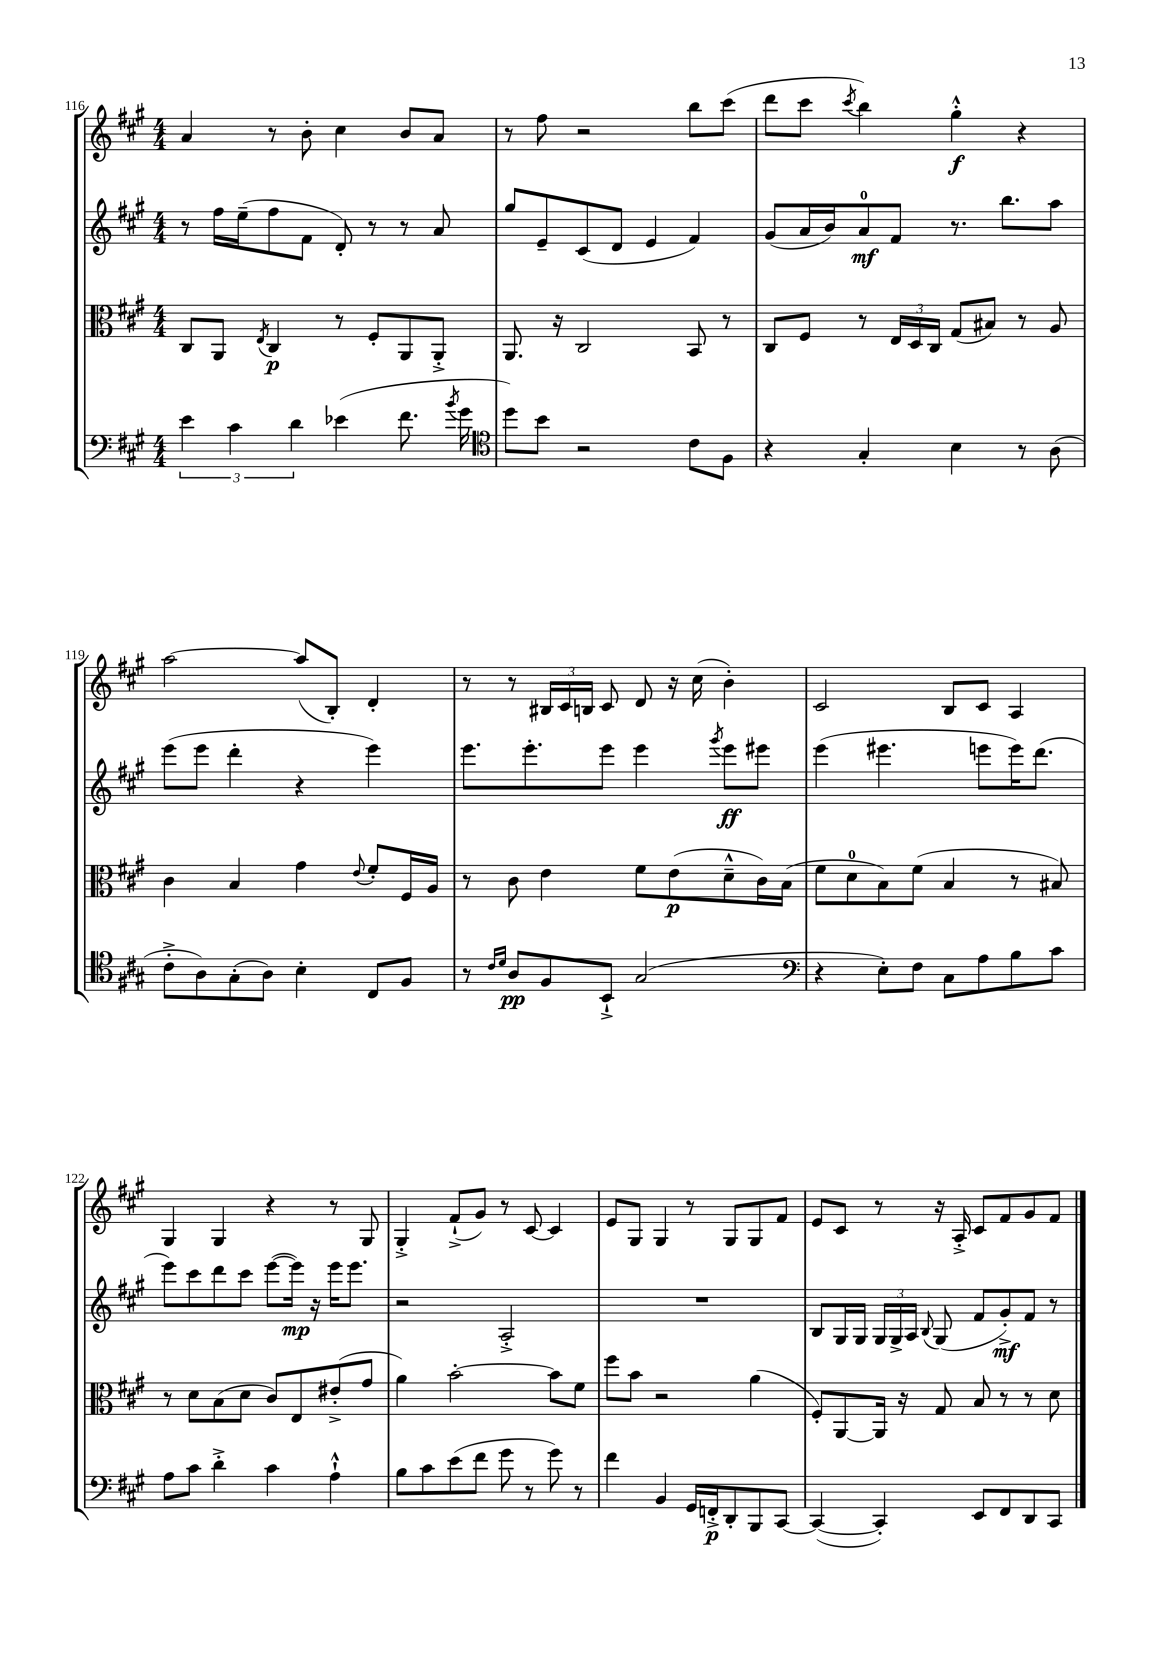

**kern	**dynam	**kern	**dynam	**kern	**dynam	**kern	**dynam
*part4	*part4	*part3	*part3	*part2	*part2	*part1	*part1
*staff4	*staff4	*staff3	*staff3	*staff2	*staff2	*staff1	*staff1
*clefF4	*	*clefC3	*	*clefG2	*	*clefG2	*
*k[f#c#g#]	*	*k[f#c#g#]	*	*k[f#c#g#]	*	*k[f#c#g#]	*
*M4/4	*	*M4/4	*	*M4/4	*	*M4/4	*
=116	=116	=116	=116	=116	=116	=116	=116
6e\	.	8C#/L	.	8r	.	4a/	.
.	.	8AA/J	.	16ff#\LL	.	.	.
6c#\	.	.	.	.	.	.	.
.	.	.	.	(16ee~\J	.	.	.
.	.	8qE/	.	.	.	.	.
.	.	4C#/	p	8ff#\	.	8r	.
6d\	.	.	.	.	.	.	.
.	.	.	.	8f#\J	.	8b'\	.
(4e-X\	.	8r	.	8d'/)	.	4cc#\	.
.	.	8F#'/L	.	8r	.	.	.
8.f#\	.	8AA/	.	8r	.	8b/L	.
.	.	8AA'^/J	.	8a/	.	8a/J	.
8qb/	.	.	.	.	.	.	.
16g#\	.	.	.	.	.	.	.
=117	=117	=117	=117	=117	=117	=117	=117
*clefC4	*	*	*	*	*	*	*
8dd\L)	.	8.AA/	.	8gg#/L	.	8r	.
8b\J	.	.	.	8e~/	.	8ff#\	.
.	.	16r	.	.	.	.	.
2r	.	2C#/	.	(8c#/	.	2r	.
.	.	.	.	8d/J	.	.	.
.	.	.	.	4e/	.	.	.
8c#\L	.	8BB/	.	4f#/)	.	8bb\L	.
8F#\J	.	8r	.	.	.	(8ccc#\J	.
=118	=118	=118	=118	=118	=118	=118	=118
4r	.	8C#/L	.	(8g#/L	.	8ddd\L	.
.	.	8F#/J	.	16a/L	.	8ccc#\J	.
.	.	.	.	16b/J)	.	.	.
.	.	.	.	.	.	8qccc#/	.
4G#'/	.	8r	.	8a/	mf	4bb\)	.
.	.	24E/LL	.	8f#/J	.	.	.
.	.	24D/	.	.	.	.	.
.	.	24C#/JJ	.	.	.	.	.
4B\	.	(8G#/L	.	8.r	.	4gg#'^^\	f
.	.	8B#X/J)	.	.	.	.	.
.	.	.	.	8.bb\L	.	.	.
8r	.	8r	.	.	.	4r	.
(8A\	.	8A/	.	8aa\J	.	.	.
!!LO:LB:g=z
=119	=119	=119	=119	=119	=119	=119	=119
8c#'^\L	.	4c#\	.	(8eee\L	.	[2aa\	.
8A\)	.	.	.	8eee\J	.	.	.
(8G#'\	.	4B/	.	4ddd'\	.	.	.
8A\J)	.	.	.	.	.	.	.
4B'\	.	4g#\	.	4r	.	(8aa/L]	.
.	.	.	.	.	.	8B'/J)	.
.	.	8qqe/	.	.	.	.	.
8C#/L	.	8f#'/L	.	4eee\)	.	4d'/	.
8F#/J	.	16F#/L	.	.	.	.	.
.	.	16A/JJ	.	.	.	.	.
=120	=120	=120	=120	=120	=120	=120	=120
8r	.	8r	.	8.eee\L	.	8r	.
16qqc#/LL	.	.	.	.	.	.	.
16qqd/JJ	.	.	.	.	.	.	.
8A/L	pp	8c#\	.	.	.	8r	.
.	.	.	.	8.eee'\	.	.	.
8F#/	.	4e\	.	.	.	24B#X/LL	.
.	.	.	.	.	.	24c#/	.
.	.	.	.	.	.	24Bn/JJ	.
8BB`^/J	.	.	.	8eee\J	.	8c#/	.
(2G#/	.	8f#\L	.	4eee\	.	8d/	.
.	.	(8e\	p	.	.	16r	.
.	.	.	.	.	.	(16cc#\	.
.	.	.	.	8qggg#/	.	.	.
.	.	8d~^^\	.	8eee\L	ff	4b'\)	.
.	.	16c#\L)	.	8eee#X\J	.	.	.
.	.	(16B\JJ	.	.	.	.	.
=121	=121	=121	=121	=121	=121	=121	=121
*clefF4	*	*	*	*	*	*	*
4r	.	8f#\L	.	(4eee\	.	2c#/	.
.	.	8d\	.	.	.	.	.
8E'\L)	.	8B\)	.	4.eee#X\	.	.	.
8F#\J	.	(8f#\J	.	.	.	.	.
8C#\L	.	4B/	.	.	.	8B/L	.
8A\	.	.	.	8eeen\L	.	8c#/J	.
8B\	.	8r	.	16eee\K)	.	4A/	.
.	.	.	.	(8.ddd\J	.	.	.
8c#\J	.	8B#X/)	.	.	.	.	.
!!LO:LB:g=z
=122	=122	=122	=122	=122	=122	=122	=122
8A\L	.	8r	.	8eee\L)	.	4G#/	.
8c#\J	.	8d\L	.	8ccc#\	.	.	.
4d'^\	.	(8B\	.	8ddd\	.	4G#/	.
.	.	8d\J	.	8ccc#\J	.	.	.
4c#\	.	8c#/L)	.	([8eee\L	.	4r	.
.	.	8E/	.	16eee\Jk])	mp	.	.
.	.	.	.	16r	.	.	.
4A`^^\	.	(8e#X'^/	.	16eee\KL	.	8r	.
.	.	.	.	8.eee\J	.	.	.
.	.	8g#/J	.	.	.	8G#/	.
=123	=123	=123	=123	=123	=123	=123	=123
8B\L	.	4a\)	.	2r	.	4G#'^/	.
8c#\	.	.	.	.	.	.	.
(8e\	.	[2b'\	.	.	.	(8f#`^/L	.
8f#\J	.	.	.	.	.	8g#/J)	.
8g#\	.	.	.	2A'^/	.	8r	.
8r	.	.	.	.	.	[8c#/	.
8g#\)	.	8b\L]	.	.	.	4c#/]	.
8r	.	8f#\J	.	.	.	.	.
=124	=124	=124	=124	=124	=124	=124	=124
4f#\	.	8ff#\L	.	1r	.	8e/L	.
.	.	8b\J	.	.	.	8G#/J	.
4BB/	.	2r	.	.	.	4G#/	.
16GG#/LL	.	.	.	.	.	8r	.
16FFn'^/J	p	.	.	.	.	.	.
8DD'/	.	.	.	.	.	8G#/L	.
8BBB/	.	(4a\	.	.	.	8G#/	.
[8CC#/J	.	.	.	.	.	8f#/J	.
=125	=125	=125	=125	=125	=125	=125	=125
(4CC#/_	.	8F#'/L)	.	8B/L	.	8e/L	.
.	.	[8AA/	.	16G#/L	.	8c#/J	.
.	.	.	.	16G#/JJ	.	.	.
4CC#'/])	.	16AA/Jk]	.	24G#/LL	.	8r	.
.	.	.	.	24G#^/	.	.	.
.	.	16r	.	.	.	.	.
.	.	.	.	24A/JJ	.	.	.
.	.	.	.	8qqB/	.	.	.
.	.	8G#/	.	(8G#/	.	16r	.
.	.	.	.	.	.	16A'^/	.
8EE/L	.	8B/	.	8f#/L	.	8c#/L	.
8FF#/	.	8r	.	8g#'^/)	mf	8f#/	.
8DD/	.	8r	.	8f#/J	.	8g#/	.
8CC#/J	.	8d\	.	8r	.	8f#/J	.
==	==	==	==	==	==	==	==
*-	*-	*-	*-	*-	*-	*-	*-
